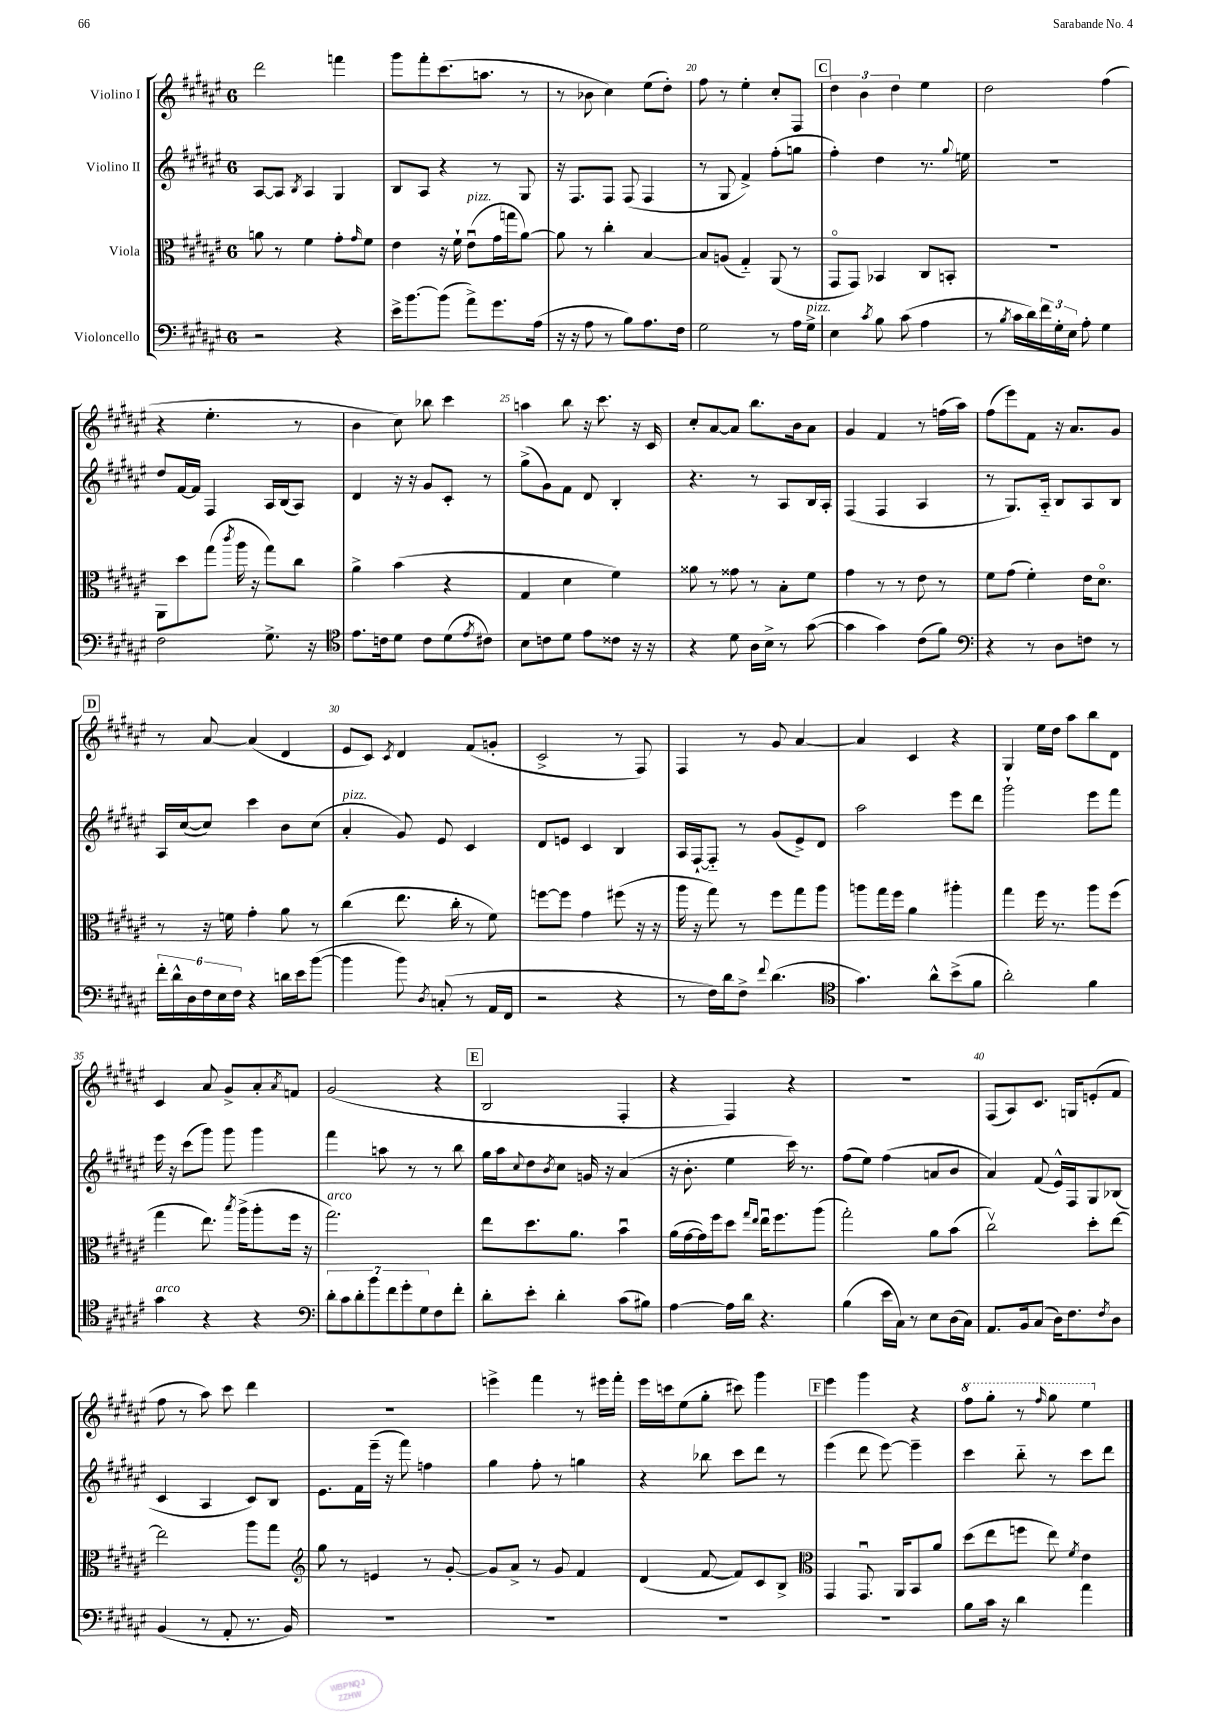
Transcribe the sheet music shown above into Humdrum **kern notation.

**kern	**kern	**kern	**kern
*part4	*part3	*part2	*part1
*staff4	*staff3	*staff2	*staff1
*I"Violoncello	*I"Viola	*I"Violino II	*I"Violino I
*clefF4	*clefC3	*clefG2	*clefG2
*k[f#c#g#d#a#e#]	*k[f#c#g#d#a#e#]	*k[f#c#g#d#a#e#]	*k[f#c#g#d#a#e#]
*M6/8	*M6/8	*M6/8	*M6/8
=17	=17	=17	=17
2r	8an\	[8A#/L	2ddd#\
.	8r	8A#/J]	.
.	.	8qB/	.
.	4f#\	4A#/	.
4r	8g#'\L	4G#/	4fffn\
.	16qqg#/	.	.
.	8f#\J	.	.
=18	=18	=18	=18
16e#^\KL	4e#\	8B/L	8ggg#\L
[8.b\	.	.	.
.	.	8A#/J	8fff#'\
(8b\J]	16r	4r	(8.ccc#\
.	16f#`\	.	.
!	!LO:TX:a:i:t=pizz.	!	!
8a#^\L)	(8e#u\L	.	.
.	.	.	8.aan\J
8.g#\	16g#\L	8r	.
.	16ggn\J	.	.
.	[8a#\J)	8G#/	8r
(16A#\Jk	.	.	.
=19	=19	=19	=19
16r	8a#\]	16r	8r
16r	.	8.F#/L	.
8A#\	8r	.	8b-X\
8r	4cc#'\	8F#/J	4cc#\)
8B\L)	.	(8F#/	.
8.A#\	[4B/	4F#/	(8ee#\L
.	.	.	8dd#'\J)
16F#\Jk	.	.	.
=20	=20	=20	=20
2G#\	8B/L]	8r	8ff#\
.	(8An/J	8G#/	8r
.	4G#/)	4f#^/)	4ee#'\
8r	(8AA#/	(8ff#'\L	8cc#'/L
16A#\LL	8r	8ggn\J	8F#/J
!LO:TX:a:i:t=pizz.	!	!	!
16G#^\JJ	.	.	.
!!LO:REH:place=s1:t=C
=21	=21	=21	=21
4E#\	8GG#/L	4ff#'\)	6dd#\
.	8GG#/J)	.	.
.	.	.	6b\
8qc#/	.	.	.
8B\	4BB-X/	4dd#\	.
.	.	.	6dd#\
(8c#\	.	.	.
4A#\	8C#/L	8.r	4ee#\
.	8BBn'/J	.	.
.	.	8qqgg#/	.
.	.	16een\	.
=22	=22	=22	=22
8r	2.r	2.r	2dd#\
8qB/	.	.	.
16c#\LL	.	.	.
16d#\)	.	.	.
24f#\	.	.	.
24G#'\	.	.	.
24E#\JJ	.	.	.
8A#'\	.	.	.
4G#\	.	.	(4ff#\
!!LO:LB:g=z
=23	=23	=23	=23
2F#\	8AA#\L	8dd#/L	4r
.	8dd#\	[16f#/L	.
.	.	16f#/JJ]	.
.	(8gg#\J	4F#/	4.ee#'\
.	8qccc#/	.	.
.	16aa#\	.	.
.	16r	.	.
8.G#^\	8gg#\L)	16A#/LL	.
.	.	(16B/J	.
.	8cc#\J	8A#/J)	8r
16r	.	.	.
=24	=24	=24	=24
*clefC4	*	*	*
8.e#\L	4a#^\	4d#/	4b\
16cn\k	.	.	.
8d#\J	(4b\	16r	8cc#\)
.	.	16r	.
8c\L	.	8g#/L	8bb-X\
(8d#\	4r	8c#'/J	4ccc#\
8qe#/	.	.	.
8c#X\J)	.	8r	.
=25	=25	=25	=25
8B\L	4G#/	(8gg#^\L	4aan\
8cn\	.	8g#\)	.
8d#\J	4d#\	8f#\J	8bb\
8e#\L	.	8d#/	16r
.	.	.	8.ccc#\
8c##X\J	4f#\)	4B'/	.
16r	.	.	16r
16r	.	.	16c#/
=26	=26	=26	=26
4r	8a##X\	4.r	8cc#'/L
.	8r	.	[8a#/
8d#\	8g##X\	.	8a#/J]
16A#\LL	8r	8r	8.bb\L
16B^\JJ	.	.	.
8r	8B'\L	8A#/L	.
.	.	.	16b\k
([8g#\	8f#\J	16B/L	8a#\J
.	.	16A#'/JJ	.
=27	=27	=27	=27
4g#\]	4g#\	(4F#/	4g#/
4g#\)	8r	4F#/	4f#/
.	8r	.	.
(8c#\L	8e#\	4A#/	8r
8f#\J)	8r	.	(16ffn\LL
.	.	.	16aa#\JJ)
=28	=28	=28	=28
*clefF4	*	*	*
4r	8f#\L	8r	(8ff#\L
.	(8g#\J	8.G#/L)	8eee#\)
8r	4f#'\)	.	8f#\J
.	.	16A#/Jk	.
8D#\L	.	8B/L	16r
.	.	.	8.a#/L
8Fn\J	16e#\KL	8A#/	.
.	8.d#\J	.	.
8r	.	8B/J	8g#/J
!!LO:LB:g=z
!!LO:REH:place=s1:t=D
=29	=29	=29	=29
24f#'\LL	8r	16A#/LL	8r
24d#^^\	.	.	.
.	.	([16cc#/J	.
24D#\	.	.	.
24F#\	16r	8cc#/J])	[8a#/
24E#\	.	.	.
.	16fn\	.	.
24F#\JJ	.	.	.
4r	4g#'\	4ccc#\	(4a#/]
16dn\LL	8a#\	8b\L	4d#/
16e#\J	.	.	.
([8b\J	8r	(8cc#\J	.
=30	=30	=30	=30
!	!	!LO:TX:a:i:t=pizz.	!
4b\]	(4cc#\	4a#'/	8e#/L
.	.	.	8c#/J)
.	.	.	8qc#/
8b\)	8.ee#\	8g#/)	4d#/
8qD#/	.	.	.
(8Cn'/	.	8e#/	.
.	16cc#'\	.	.
8r	8r	4c#/	(8f#/L
16AA#/LL	8f#\)	.	8gn'/J
16FF#/JJ	.	.	.
=31	=31	=31	=31
2r	[8ffn\L	8d#/L	2c#^/
.	8ff\J]	8en/J	.
.	4g#\	4c#/	.
4r	(8ff#X\	4B/	8r
.	16r	.	8F#/)
.	16r	.	.
=32	=32	=32	=32
8r	16aa#\	16A#/LL	4F#/
.	16r	[16F#`/J	.
16F#\LL)	8gg#\)	8F#/J]	.
16d#\J	.	.	.
8F#^\J	8r	8r	8r
8qqf#/	.	.	.
(4.d#\	8ff#\L	(8g#/L	8g#/
.	8gg#\	8e#^/)	[4a#/
.	8aa#\J	8d#/J	.
=33	=33	=33	=33
*clefC4	*	*	*
4.g#\)	8aan\L	2aa#\	4a#/]
.	16gg#\L	.	.
.	16ff#\JJ	.	.
.	4a#\	.	4c#/
8a#^^\L	.	.	.
(8b^\	4aa#X'\	8eee#\L	4r
8f#\J	.	8ddd#\J	.
=34	=34	=34	=34
2a#'\)	4gg#\	2ggg#`\	4G#/
.	16ff#\	.	16ee#\LL
.	8.r	.	16dd#\JJ
.	.	.	8aa#\L
4f#\	8aa#\L	8eee#\L	8bb\
.	(8ff#\J	8fff#\J	8d#\J
!!LO:LB:g=z
=35	=35	=35	=35
!LO:TX:a:i:t=arco	!	!	!
4g#\	4gg#\	16eee#\	4c#/
.	.	16r	.
.	.	(8ccc#\L	.
4r	8.ee#\)	8ggg#\J)	8a#/
.	.	8ggg#\	8g#^/L
.	8qbb/	.	.
.	(16aa#^\KL	.	.
4r	8aa#'\	4ggg#\	8a#'/
.	.	.	8qa#/
.	16ff#\Jk	.	8fn/J
.	16r	.	.
=36	=36	=36	=36
*clefF4	*	*	*
!	!LO:TX:a:i:t=arco	!	!
14d#'\L	2.gg#\)	4fff#\	(2g#/
14c#\	.	.	.
14d#'\	.	.	.
14b\	.	.	.
.	.	8aan\	.
14f#\	.	.	.
14g#'\	.	.	.
.	.	8r	.
14G#\	.	.	.
8F#\	.	8r	4r
8f#'\J	.	8bb\	.
!!LO:REH:place=s1:t=E
=37	=37	=37	=37
8d#'\L	8ee#\L	16gg#\LL	2B/
.	.	16aa#\J	.
.	.	8qqcc#/	.
8e#'\J	8.dd#\	8dd#\	.
.	.	8qb/	.
4d#'\	.	8cc#\J	.
.	8.a#\J	.	.
.	.	16gn/	.
.	.	16r	.
(8c#\L	4bu\	(4a#/	4F#'/
8B#X\J)	.	.	.
=38	=38	=38	=38
[4A#\	(16a#\LL	16r	4r
.	[16g#\	8.b'\	.
.	16g#\])	.	.
.	16ff#\J	.	.
16A#\LL]	8dd#\J	4ee#\	4F#/)
16d#\JJ	.	.	.
.	16qqgg#/LL	.	.
.	16qqee#/JJ	.	.
4.r	16ee#u\KL	.	.
.	8.ff#\	.	.
.	.	16ccc#\)	4r
.	.	8.r	.
.	(8aa#\J	.	.
=39	=39	=39	=39
(4B\	2gg#'\)	(8ff#\L	2.r
.	.	8ee#\J)	.
16e#\LL	.	(4ff#\	.
16C#\JJ)	.	.	.
8r	.	.	.
8E#\L	8a#\L	8an/L	.
(16D#\L	(8b\J	8b/J	.
16C#\JJ)	.	.	.
=40	=40	=40	=40
8.AA#/L	2cc#v\)	4a#/)	(8F#/L
.	.	.	8A#/)
16BB/k	.	.	.
(8C#/J	.	(8f#/	8.c#/J
16D#\KL)	.	16e#^^/LL)	.
8.F#\	.	16F#/J	16Gn/KL
.	8dd#'\L	8G#/	(8en'/
8qF#/	.	.	.
8D#\J	[8ee#\J	(8B-X/J	8f#/J
!!LO:LB:g=z
=41	=41	=41	=41
(4BB/	2ee#\]	4c#/	8ff#\
.	.	.	8r
8r	.	4A#/	8aa#\)
8AA#'/	.	.	8ccc#\
8.r	8aa#\L	8c#/L)	4ddd#\
.	8gg#\J	8B/J	.
16BB/)	.	.	.
=42	=42	=42	=42
*	*clefG2	*	*
2.r	8gg#\	8.e#\L	2.r
.	8r	.	.
.	.	16f#\L	.
.	4en/	(16eee#~\JJ	.
.	.	16r	.
.	.	8fff#\)	.
.	8r	4ffn\	.
.	[8g#'/	.	.
=43	=43	=43	=43
2.r	8g#/L]	4gg#\	4eeen^\
.	8a#^/J	.	.
.	8r	8ff#'\	4fff#\
.	8g#/	8r	.
.	4f#/	4ggn\	8r
.	.	.	16eee#X\LL
.	.	.	16fff#'\JJ
=44	=44	=44	=44
2.r	(4d#/	4r	16eee#\LL
.	.	.	16cccn\J
.	.	.	(8ee#\
.	[8f#/	8bb-X\	8gg#'\J
.	8f#/L])	8ccc#\L	8ccc#X\)
.	8c#/	8ddd#\J	4ggg#\
.	8B^/J	8r	.
!!LO:REH:place=s1:t=F
=45	=45	=45	=45
*	*clefC3	*	*
2.r	4GG#/	(4eee#\	4eee#\
.	8.GG#u/	8ddd#\	4ggg#\
.	.	[8eee#\)	.
.	16AA#/KL	.	.
.	8BB/	4eee#~\]	4r
.	8a#/J	.	.
=46	=46	=46	=46
*	*	*	*8va
8B\L	(8dd#\L	4ccc#\	8fff#\L
16c#\Jk	8ee#\	.	8ggg#'\J
16r	.	.	.
4d#\	8ffn\J	8bb\	8r
.	.	.	16qqfff#/
.	8ee#\)	8r	8ggg#\
.	8qf#/	.	.
4a#\	4e#\	8ccc#\L	4eee#\
.	.	8ddd#\J	.
*	*	*	*X8va
==	==	==	==
*-	*-	*-	*-
